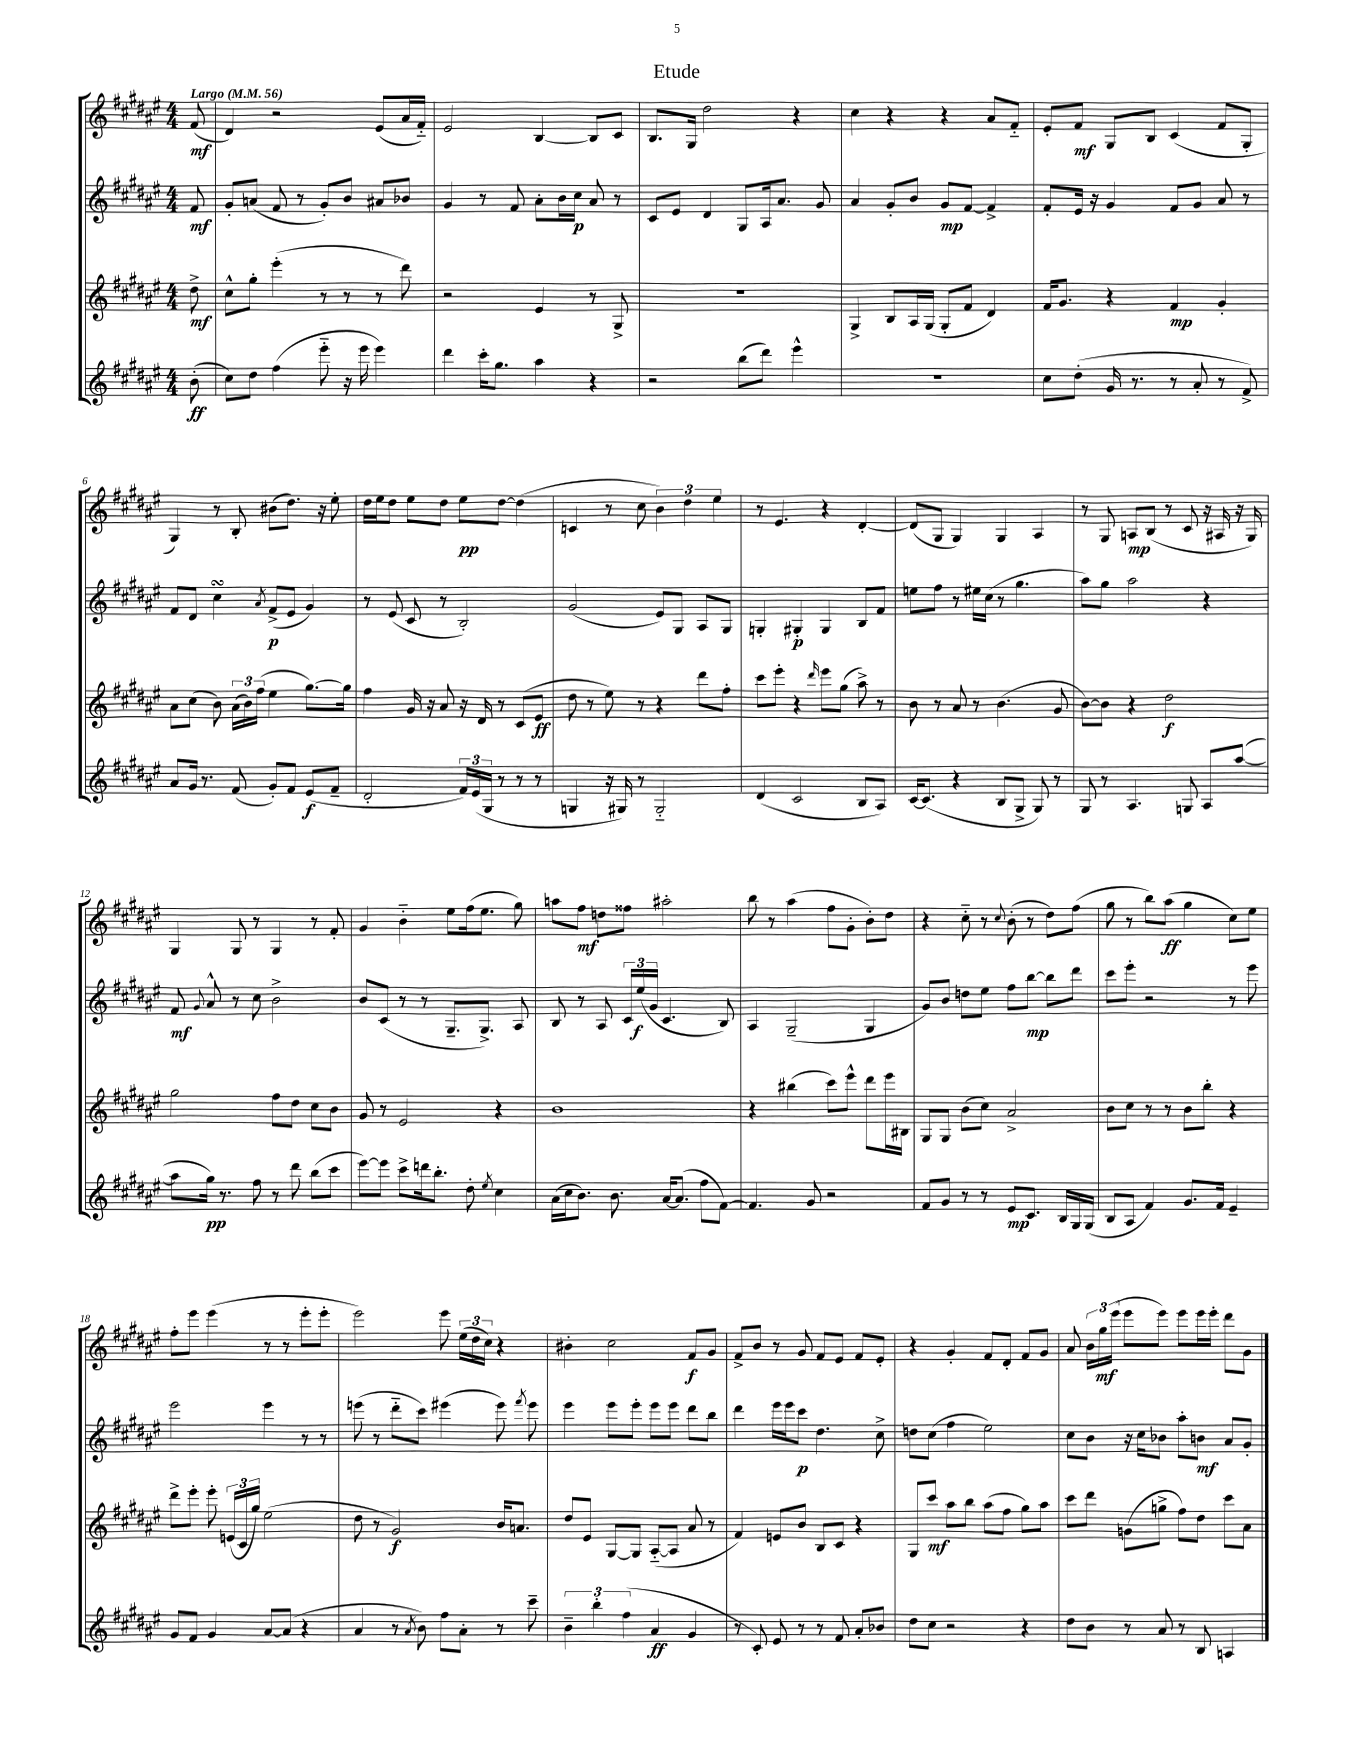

**kern	**dynam	**kern	**dynam	**kern	**dynam	**kern	**dynam
*part4	*part4	*part3	*part3	*part2	*part2	*part1	*part1
*staff4	*staff4	*staff3	*staff3	*staff2	*staff2	*staff1	*staff1
*clefG2	*	*clefG2	*	*clefG2	*	*clefG2	*
*k[f#c#g#d#a#e#]	*	*k[f#c#g#d#a#e#]	*	*k[f#c#g#d#a#e#]	*	*k[f#c#g#d#a#e#]	*
*M4/4	*	*M4/4	*	*M4/4	*	*M4/4	*
*MM56	*	*MM56	*	*MM56	*	*MM56	*
=	=	=	=	=	=	=	=
!	!	!	!	!	!	!LO:TX:a:B:t=Largo	!
(8b'\	ff	8dd#^\	mf	8f#/	mf	(8f#/	mf
=1	=1	=1	=1	=1	=1	=1	=1
8cc#\L)	.	8cc#^^\L	.	8g#'/L	.	4d#/)	.
8dd#\J	.	8gg#'\J	.	(8an/J	.	.	.
(4ff#\	.	(4eee#'\	.	8f#/	.	2r	.
.	.	.	.	8r	.	.	.
8eee#\	.	8r	.	8g#'/L)	.	.	.
16r	.	8r	.	8b/J	.	.	.
16eee#\	.	.	.	.	.	.	.
4eee#\)	.	8r	.	8a#X/L	.	(8e#/L	.
.	.	8ddd#\)	.	8b-X/J	.	16a#/L	.
.	.	.	.	.	.	16f#/JJ)	.
=2	=2	=2	=2	=2	=2	=2	=2
4ddd#\	.	2r	.	4g#/	.	2e#/	.
16ccc#'\KL	.	.	.	8r	.	.	.
8.gg#\J	.	.	.	.	.	.	.
.	.	.	.	8f#/	.	.	.
4aa#\	.	4e#/	.	8a#'\L	.	[4B/	.
.	.	.	.	16b\L	.	.	.
.	.	.	.	16cc#\JJ	p	.	.
4r	.	8r	.	8a#/	.	8B/L]	.
.	.	8G#^/	.	8r	.	8c#/J	.
=3	=3	=3	=3	=3	=3	=3	=3
2r	.	1r	.	8c#/L	.	8.B/L	.
.	.	.	.	8e#/J	.	.	.
.	.	.	.	.	.	16G#/Jk	.
.	.	.	.	4d#/	.	2dd#\	.
(8bb\L	.	.	.	8G#/L	.	.	.
8ddd#\J)	.	.	.	16A#/k	.	.	.
.	.	.	.	8.a#/J	.	.	.
4eee#^^\	.	.	.	.	.	4r	.
.	.	.	.	8g#/	.	.	.
=4	=4	=4	=4	=4	=4	=4	=4
1r	.	4G#^/	.	4a#/	.	4cc#\	.
.	.	8B/L	.	8g#'/L	.	4r	.
.	.	16A#/L	.	8b/J	.	.	.
.	.	(16G#/JJ	.	.	.	.	.
.	.	8G#'/L	.	8g#/L	mp	4r	.
.	.	8f#/J	.	[8f#/J	.	.	.
.	.	4d#/)	.	4f#^/]	.	8a#/L	.
.	.	.	.	.	.	8f#/J	.
=5	=5	=5	=5	=5	=5	=5	=5
8cc#\L	.	16f#/KL	.	8f#'/L	.	8e#'/L	.
.	.	8.g#/J	.	.	.	.	.
(8dd#'\J	.	.	.	16e#/Jk	.	8f#/J	mf
.	.	.	.	16r	.	.	.
16g#/	.	4r	.	4g#/	.	8G#/L	.
8.r	.	.	.	.	.	.	.
.	.	.	.	.	.	8B/J	.
8r	.	4f#/	mp	8f#/L	.	(4c#/	.
8a#'/	.	.	.	8g#/J	.	.	.
8r	.	4g#'/	.	8a#/	.	8f#/L	.
8f#^/)	.	.	.	8r	.	8G#'/J	.
!!LO:LB:g=z
=6	=6	=6	=6	=6	=6	=6	=6
8a#/L	.	8a#\L	.	8f#/L	.	4G#/)	.
16g#/Jk	.	(8cc#\J	.	8d#/J	.	.	.
8.r	.	.	.	.	.	.	.
.	.	8b\)	.	4cc#sSSS\	.	8r	.
(8f#/	.	(24a#\LL	.	.	.	8B'/	.
.	.	24b\)	.	.	.	.	.
.	.	(24ff#\JJ	.	.	.	.	.
.	.	.	.	8qa#/	.	.	.
8g#'/L)	.	4ee#\	.	(8f#^/L	p	(8b#X\L	.
8f#/J	.	.	.	8e#/J	.	8.dd#\J)	.
(8e#/L	f	[8.gg#\L)	.	4g#/)	.	.	.
.	.	.	.	.	.	16r	.
8f#~/J	.	.	.	.	.	8ee#'\	.
.	.	16gg#\Jk]	.	.	.	.	.
=7	=7	=7	=7	=7	=7	=7	=7
2d#'/	.	4ff#\	.	8r	.	16dd#\LL	.
.	.	.	.	.	.	16ee#\J	.
.	.	.	.	(8e#/	.	8dd#\J	.
.	.	16g#/	.	8c#/	.	8ee#\L	.
.	.	16r	.	.	.	.	.
.	.	8a#/	.	8r	.	8dd#\J	.
24f#/LL)	.	16r	.	2B'/)	.	8ee#\L	pp
(24e#/	.	.	.	.	.	.	.
.	.	16d#/	.	.	.	.	.
24G#/JJ	.	.	.	.	.	.	.
8r	.	8r	.	.	.	[8dd#\J	.
8r	.	(8c#/L	.	.	.	(4dd#\]	.
8r	.	8e#/J	ff	.	.	.	.
=8	=8	=8	=8	=8	=8	=8	=8
4Gn/	.	8dd#\	.	(2g#/	.	4cn/	.
.	.	8r	.	.	.	.	.
16r	.	8ee#\)	.	.	.	8r	.
16G#X/)	.	.	.	.	.	.	.
8r	.	8r	.	.	.	8cc#\	.
2G#/	.	4r	.	8e#/L)	.	6b\)	.
.	.	.	.	8G#/J	.	.	.
.	.	.	.	.	.	6dd#\	.
.	.	8ddd#\L	.	8A#/L	.	.	.
.	.	.	.	.	.	6ee#\	.
.	.	8ff#'\J	.	8G#/J	.	.	.
=9	=9	=9	=9	=9	=9	=9	=9
(4d#/	.	8ccc#\L	.	4Gn'/	.	8r	.
.	.	8eee#'\J	.	.	.	4.e#/	.
2c#/	.	4r	.	4G#X'/	p	.	.
.	.	16qqddd#/	.	.	.	.	.
.	.	8eee#\L	.	4G#/	.	4r	.
.	.	(8gg#\J	.	.	.	.	.
8B/L	.	8aa#^\)	.	8B/L	.	[4d#'/	.
8A#/J)	.	8r	.	8f#/J	.	.	.
=10	=10	=10	=10	=10	=10	=10	=10
[16c#/KL	.	8b\	.	8een\L	.	(8d#/L]	.
(8.c#/J]	.	.	.	.	.	.	.
.	.	8r	.	8ff#\J	.	8G#/J	.
4r	.	8a#/	.	8r	.	4G#/)	.
.	.	8r	.	16ee#X\LL	.	.	.
.	.	.	.	(16cc#\JJ	.	.	.
8B/L	.	(4.b\	.	8r	.	4G#/	.
8G#^/J	.	.	.	4.gg#\	.	.	.
8G#/)	.	.	.	.	.	4A#/	.
8r	.	8g#/	.	.	.	.	.
=11	=11	=11	=11	=11	=11	=11	=11
8G#/	.	[8b\L)	.	8aa#\L)	.	8r	.
8r	.	8b\J]	.	8gg#\J	.	8G#/	.
4.A#/	.	4r	.	2aa#\	.	8An/L	mp
.	.	.	.	.	.	(8B/J	.
.	.	2dd#\	f	.	.	8r	.
8Gn/	.	.	.	.	.	8c#/	.
8A#/L	.	.	.	4r	.	16r	.
.	.	.	.	.	.	16A#X/	.
([8aa#/J	.	.	.	.	.	16r	.
.	.	.	.	.	.	16G#/)	.
!!LO:LB:g=z
=12	=12	=12	=12	=12	=12	=12	=12
8aa#\L]	.	2gg#\	.	8f#/	mf	4G#/	.
.	.	.	.	8qqg#/	.	.	.
16gg#\Jk)	pp	.	.	8a#^^/	.	.	.
8.r	.	.	.	.	.	.	.
.	.	.	.	8r	.	8G#/	.
8ff#\	.	.	.	8cc#\	.	8r	.
8r	.	8ff#\L	.	2b^\	.	4G#/	.
8ddd#\	.	8dd#\J	.	.	.	.	.
(8bb\L	.	8cc#\L	.	.	.	8r	.
8ccc#\J	.	8b\J	.	.	.	8f#'/	.
=13	=13	=13	=13	=13	=13	=13	=13
[8eee#\L)	.	8g#/	.	8b/L	.	4g#/	.
8eee#\J]	.	8r	.	(8c#/J	.	.	.
8ccc#^\L	.	2e#/	.	8r	.	4b\	.
16dddn\k	.	.	.	8r	.	.	.
8.bb'\J	.	.	.	.	.	.	.
.	.	.	.	8.G#~/L	.	8ee#\L	.
8dd#'\	.	.	.	.	.	(16ff#\k	.
.	.	.	.	8.G#^/J)	.	8.ee#\J	.
8qee#/	.	.	.	.	.	.	.
4cc#\	.	4r	.	.	.	.	.
.	.	.	.	8A#/	.	8gg#\)	.
=14	=14	=14	=14	=14	=14	=14	=14
(16a#\LL	.	1b	.	8B/	.	8aan\L	.
16cc#\J	.	.	.	.	.	.	.
8.b\J)	.	.	.	8r	.	8ff#\J	mf
.	.	.	.	8A#/	.	8ddn\L	.
8.b\	.	.	.	.	.	.	.
.	.	.	.	24c#/LL	.	8ff##X\J	.
.	.	.	.	(24ee#/	f	.	.
.	.	.	.	24g#/JJ	.	.	.
[16a#/KL	.	.	.	4.c#/	.	2aa#X'\	.
(8.a#/J]	.	.	.	.	.	.	.
8ff#\L	.	.	.	.	.	.	.
[8f#\J)	.	.	.	8B/)	.	.	.
=15	=15	=15	=15	=15	=15	=15	=15
4.f#/]	.	4r	.	4A#/	.	8bb\	.
.	.	.	.	.	.	8r	.
.	.	(4bb#X\	.	(2G#~/	.	(4aa#\	.
8g#/	.	.	.	.	.	.	.
2r	.	8ccc#\L)	.	.	.	8ff#\L	.
.	.	8eee#^^\J	.	.	.	8g#'\J	.
.	.	8ddd#\L	.	4G#/	.	8b'\L)	.
.	.	16eee#\L	.	.	.	8dd#\J	.
.	.	16B#X\JJ	.	.	.	.	.
=16	=16	=16	=16	=16	=16	=16	=16
8f#/L	.	8G#/L	.	8g#/L)	.	4r	.
8g#/J	.	8G#/J	.	8b/J	.	.	.
8r	.	(8b\L	.	8ddn\L	.	8cc#\	.
8r	.	8cc#\J)	.	8ee#\J	.	8r	.
.	.	.	.	.	.	8qqcc#/	.
8e#/L	mp	2a#^/	.	8ff#\L	.	(8b'\	.
8.c#/J	.	.	.	[8bb\J	mp	8r	.
.	.	.	.	8bb\L]	.	8dd#\L)	.
16B/LL	.	.	.	.	.	.	.
16G#/	.	.	.	8ddd#\J	.	(8ff#\J	.
(16G#/JJ	.	.	.	.	.	.	.
=17	=17	=17	=17	=17	=17	=17	=17
8B/L	.	8b\L	.	8ccc#\L	.	8gg#\	.
8A#/J	.	8cc#\J	.	8eee#'\J	.	8r	.
4f#/)	.	8r	.	2r	.	8bb\L)	.
.	.	8r	.	.	.	(8aa#\J	ff
8.g#/L	.	8b\L	.	.	.	4gg#\	.
.	.	8bb'\J	.	.	.	.	.
16f#/Jk	.	.	.	.	.	.	.
4e#~/	.	4r	.	8r	.	8cc#\L)	.
.	.	.	.	8eee#\	.	8ee#\J	.
!!LO:LB:g=z
=18	=18	=18	=18	=18	=18	=18	=18
8g#/L	.	8ddd#^\L	.	2eee#\	.	8ff#'\L	.
8f#/J	.	8eee#'\J	.	.	.	8eee#\J	.
4g#/	.	8eee#'\	.	.	.	(4eee#\	.
.	.	(24en/LL	.	.	.	.	.
.	.	24c#/	.	.	.	.	.
.	.	24gg#/JJ)	.	.	.	.	.
[8a#/L	.	(2ee#\	.	4eee#\	.	8r	.
(8a#/J]	.	.	.	.	.	8r	.
4r	.	.	.	8r	.	8eee#'\L	.
.	.	.	.	8r	.	8eee#'\J	.
=19	=19	=19	=19	=19	=19	=19	=19
4a#/	.	8dd#\	.	(8eeen\	.	2eee#\)	.
.	.	8r	.	8r	.	.	.
8r	.	2g#/)	f	8ddd#\L	.	.	.
8qa#/	.	.	.	.	.	.	.
8b\)	.	.	.	8ccc#\J)	.	.	.
8ff#\L	.	.	.	(4eee#X\	.	8eee#\	.
8a#'\J	.	.	.	.	.	(24ee#\LL	.
.	.	.	.	.	.	24dd#\	.
.	.	.	.	.	.	24cc#\JJ)	.
8r	.	16b/KL	.	8eee#\)	.	4r	.
.	.	8.an/J	.	.	.	.	.
.	.	.	.	8qfff#/	.	.	.
8ccc#~\	.	.	.	8eee#\	.	.	.
=20	=20	=20	=20	=20	=20	=20	=20
6b~\	.	8dd#/L	.	4eee#\	.	4b#X'\	.
.	.	8e#/J	.	.	.	.	.
6bb'\	.	.	.	.	.	.	.
.	.	[8G#/L	.	8eee#\L	.	2cc#\	.
(6ff#\	.	.	.	.	.	.	.
.	.	8G#/J]	.	8eee#'\J	.	.	.
4a#/	ff	([8A#/L	.	8eee#\L	.	.	.
.	.	8A#/J]	.	8eee#\J	.	.	.
4g#/	.	8a#/	.	8ddd#\L	.	8f#/L	f
.	.	8r	.	8bb\J	.	8g#/J	.
=21	=21	=21	=21	=21	=21	=21	=21
8r	.	4f#/)	.	4ddd#\	.	8f#^/L	.
8c#'/)	.	.	.	.	.	8b/J	.
8e#/	.	8en/L	.	16eee#\LL	.	8r	.
.	.	.	.	16eee#\J	.	.	.
8r	.	8b/J	.	8ccc#\J	p	8g#/	.
8r	.	8B/L	.	4.dd#\	.	8f#/L	.
8f#/	.	8c#/J	.	.	.	8e#/J	.
8a#'/L	.	4r	.	.	.	8f#/L	.
8b-X/J	.	.	.	8cc#^\	.	8e#'/J	.
=22	=22	=22	=22	=22	=22	=22	=22
8dd#\L	.	8G#/L	.	8ddn\L	.	4r	.
8cc#\J	.	8ccc#/J	mf	(8cc#\J	.	.	.
2r	.	8aa#\L	.	4ff#\	.	4g#'/	.
.	.	8bb\J	.	.	.	.	.
.	.	(8aa#\L	.	2ee#\)	.	8f#/L	.
.	.	8ff#\J	.	.	.	8d#'/J	.
4r	.	8gg#\L)	.	.	.	8f#/L	.
.	.	8aa#\J	.	.	.	8g#/J	.
=23	=23	=23	=23	=23	=23	=23	=23
8dd#\L	.	8ccc#\L	.	8cc#\L	.	8a#/	.
8b\J	.	8ddd#\J	.	8b\J	.	24b\LL	.
.	.	.	.	.	.	24gg#\	mf
.	.	.	.	.	.	(24eee#\JJ	.
8r	.	(8gn\L	.	16r	.	8eee#\L	.
.	.	.	.	16cc#\KL	.	.	.
8a#/	.	8ggn^\J	.	8b-X\J	.	8eee#\J)	.
8r	.	8ff#\L)	.	8aa#'\L	.	8eee#\L	.
8B/	.	8dd#\J	.	8bn\J	mf	16eee#\L	.
.	.	.	.	.	.	16eee#'\JJ	.
4An/	.	8ccc#\L	.	8a#/L	.	8ddd#\L	.
.	.	8a#\J	.	8g#'/J	.	8g#\J	.
==	==	==	==	==	==	==	==
*-	*-	*-	*-	*-	*-	*-	*-
